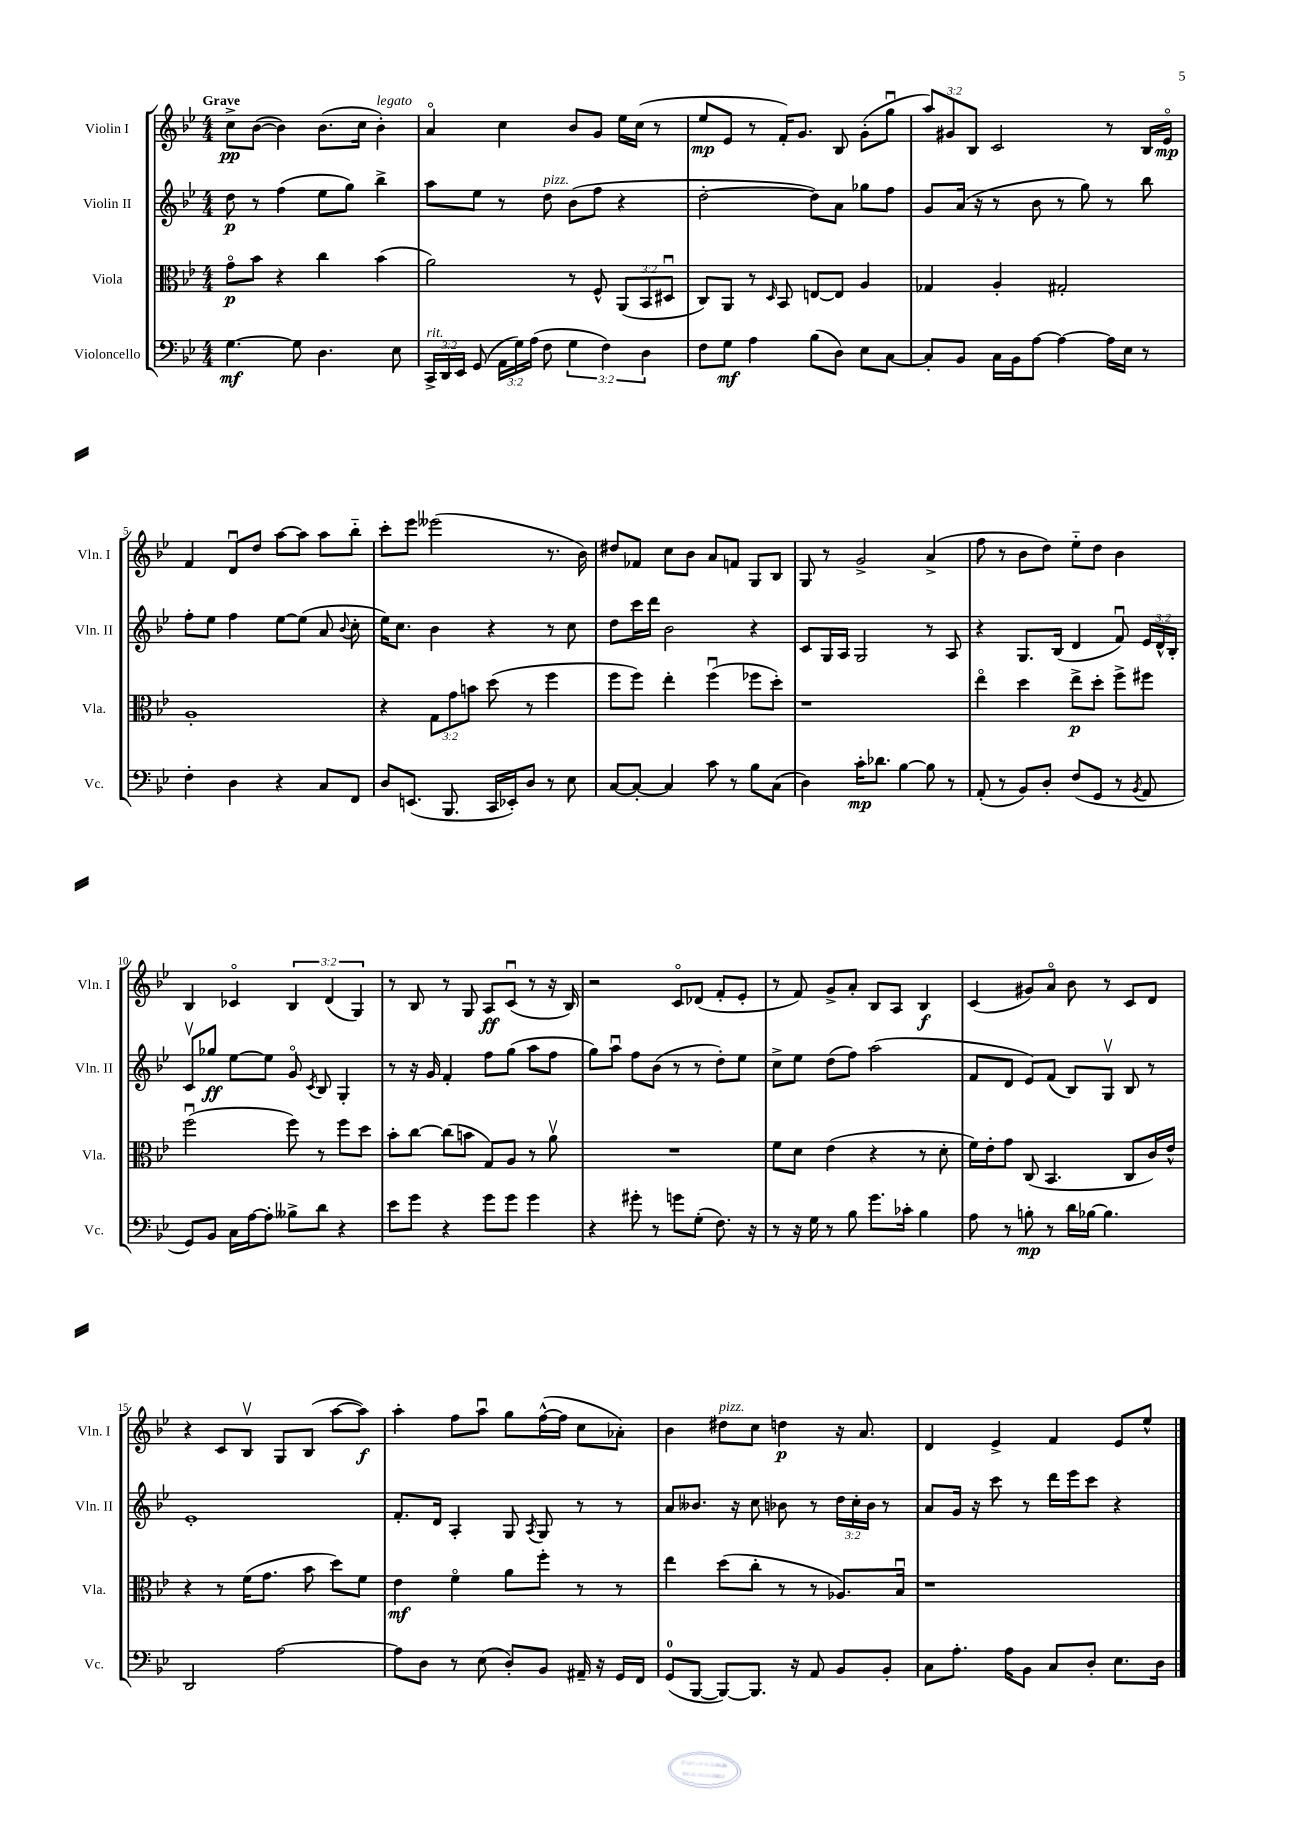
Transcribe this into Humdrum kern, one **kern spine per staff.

**kern	**kern	**kern	**kern
*staff4	*staff3	*staff2	*staff1
*clefF4	*clefC3	*clefG2	*clefG2
*k[b-e-]	*k[b-e-]	*k[b-e-]	*k[b-e-]
*M4/4	*M4/4	*M4/4	*M4/4
[4.G	8go	8dd	8cc^
.	8b-	8r	([8b-
.	4r	(4ff	4b-])
8G]	.	.	.
4.D	4cc	8ee-	(8.b-
.	.	8gg)	.
.	.	.	16cc
.	(4b-	4bb-^	4b-')
8E-	.	.	.
=	=	=	=
24CC^	2a)	8aa	4ao
24DD	.	.	.
24EE-	.	.	.
(8GG	.	8ee-	.
24AA	.	8r	4cc
24G)	.	.	.
(24A	.	.	.
8F	.	8dd	.
6G	8r	(8b-	8b-
.	8F^^	8ff	8g
6F)	.	.	.
.	(12AA	4r	16ee-
.	.	.	(16cc
6D	12BB-	.	.
.	.	.	8r
.	12D#u	.	.
=	=	=	=
8F	8C)	[2dd'	8ee-
8G	8AA	.	8e-
4A	8r	.	8r
.	16qqD	.	.
.	8BB-	.	16f')
.	.	.	8.g
(8B-	[8E	8dd])	.
8D)	8E]	8a	8B-
8E-	4A	8gg-	(8g'
[8C	.	8ff	8ggu
=	=	=	=
8C']	4G-	8g	12aa)
.	.	.	12g#
8BB-	.	(16a	.
.	.	.	12B-
.	.	16r	.
16C	4A'	8r	2c
16BB-	.	.	.
[8A	.	8b-	.
4A_	2G#'	8r	.
.	.	8gg)	.
16A]	.	8r	8r
16E-	.	.	.
8r	.	8bb-	16B-
.	.	.	16e-o
=	=	=	=
4F'	1A'	8ff'	4f
.	.	8ee-	.
4D	.	4ff	8du
.	.	.	8dd
4r	.	[8ee-	[8aa
.	.	(8ee-]	8aa]
8C	.	8a	8aa
.	.	8qqb-	.
8FF	.	8cc'	8bb-'~
=	=	=	=
8D	4r	16ee-)	8ccc'
.	.	8.cc	.
(8.EE	.	.	8eee-
.	12G	4b-	(2eee--
8.BBB-	.	.	.
.	12g	.	.
.	12b	.	.
16CC	(8dd	4r	.
16EE-')	.	.	.
8D	8r	.	.
8r	4ff	8r	8.r
8E-	.	8cc	.
.	.	.	16b-)
=	=	=	=
[8C	8ff	8dd	8dd#
8C'_	8ff)	16ccc	8f-
.	.	16ddd	.
4C]	4ee-'	2b-	8cc
.	.	.	8b-
8c	(4ffu	.	8a
8r	.	.	8f
8B-	8ff-	4r	8G
(8C	8dd')	.	8B-
=	=	=	=
4D)	1r	8c	8G
.	.	16G	8r
.	.	16A	.
16c'	.	2G	2g^
8.d-	.	.	.
[4B-	.	.	.
8B-]	.	8r	(4a^
8r	.	8A	.
=	=	=	=
(8AA'	4ee-o	4r	8ff
8r	.	.	8r
8BB-)	4dd	8.G	8b-
8D'	.	.	8dd)
.	.	(16B-	.
(8F	8ee-^	4d	8ee-'~
8GG	8dd'	.	8dd
8r	8ff^	8fu)	4b-
8qBB-	.	.	.
8AA	8ff#	24e-	.
.	.	24d^^	.
.	.	24B-'	.
=	=	=	=
8GG)	(2ffu	8cv	4B-
8BB-	.	8gg-	.
16C	.	[8ee-	4c-o
[16A	.	.	.
8A']	.	8ee-]	.
8B--^	8ff)	8go	6B-
.	.	8qc	.
8d	8r	8B-	.
.	.	.	(6d
4r	8ff	4G'	.
.	.	.	6G)
.	8dd	.	.
=	=	=	=
8e-	8b-'	8r	8r
8g	[8cc	16r	8B-
.	.	16g	.
4r	(8cc]	4f'	8r
.	8b	.	8G
8g	8G)	8ff	8A
8g	8A	(8gg	(8cu
4g	8r	8aa	8r
.	8av	8ff	16r
.	.	.	16B-)
=	=	=	=
4r	1r	8gg)	2r
.	.	8aau	.
8g#'	.	8ff	.
8r	.	(8b-	.
8g	.	8r	8co
(8G'	.	8r	(8d-
8.F)	.	8dd')	8f'
.	.	8ee-	8e-'
16r	.	.	.
=	=	=	=
8r	8f	8cc^	8r
16r	8d	8ee-	8f)
16G	.	.	.
8r	(4e-	(8dd	8g^
8B-	.	8ff)	8a'
8.g	4r	(2aa	8B-
.	.	.	8A
16c-'	.	.	.
4B-	8r	.	4B-
.	8d'	.	.
=	=	=	=
8A	16f)	8f	(4c
.	16e-'	.	.
8r	8g	8d	.
8B'	(8C	8e-)	8g#)
8r	4.BB-	(8f	8ao
16d	.	8B-)	8b-
[16B-	.	.	.
4.B-]	.	8Gv	8r
.	8C	8B-	8c
.	16c)	8r	8d
.	16e-^^	.	.
=	=	=	=
2DD	4r	1e-'	4r
.	8r	.	8c
.	(16f	.	8B-v
.	8.g	.	.
[2A	.	.	8G
.	8b-	.	(8B-
.	8dd)	.	[8aa
.	8f	.	8aa])
=	=	=	=
8A]	4e-	8.f'	4aa'
8D	.	.	.
.	.	16d	.
8r	4fo	4A'	8ff
(8E-	.	.	8aau
8D')	8a	8G	8gg
.	.	8qA	.
8BB-	8ff'	8G	([16ff^^
.	.	.	16ff]
16AA#~	8r	8r	8cc
16r	.	.	.
16GG	8r	8r	8a-')
16FF	.	.	.
=	=	=	=
(8GG	4ee-	8a	4b-
[8BBB-	.	8.b--	.
8BBB-_)	(8dd	.	8dd#
.	.	16r	.
8.BBB-]	8cc'	8cc	8cc
.	8r	8b-	4dd
16r	.	.	.
8AA	8r	8r	.
8BB-	8.A-)	24dd	16r
.	.	24cc'	.
.	.	.	8.a
.	.	24b-	.
8BB-'	.	8r	.
.	16B-u	.	.
=	=	=	=
8C	1r	8a	4d
8.A'	.	16g	.
.	.	16r	.
.	.	8ccc	4e-^
16A	.	.	.
8BB-	.	8r	.
8C	.	16ddd	4f
.	.	16eee-	.
8D'	.	8ccc	.
8.E-	.	4r	8e-
.	.	.	8ee-^^
16D	.	.	.
==	==	==	==
*-	*-	*-	*-
